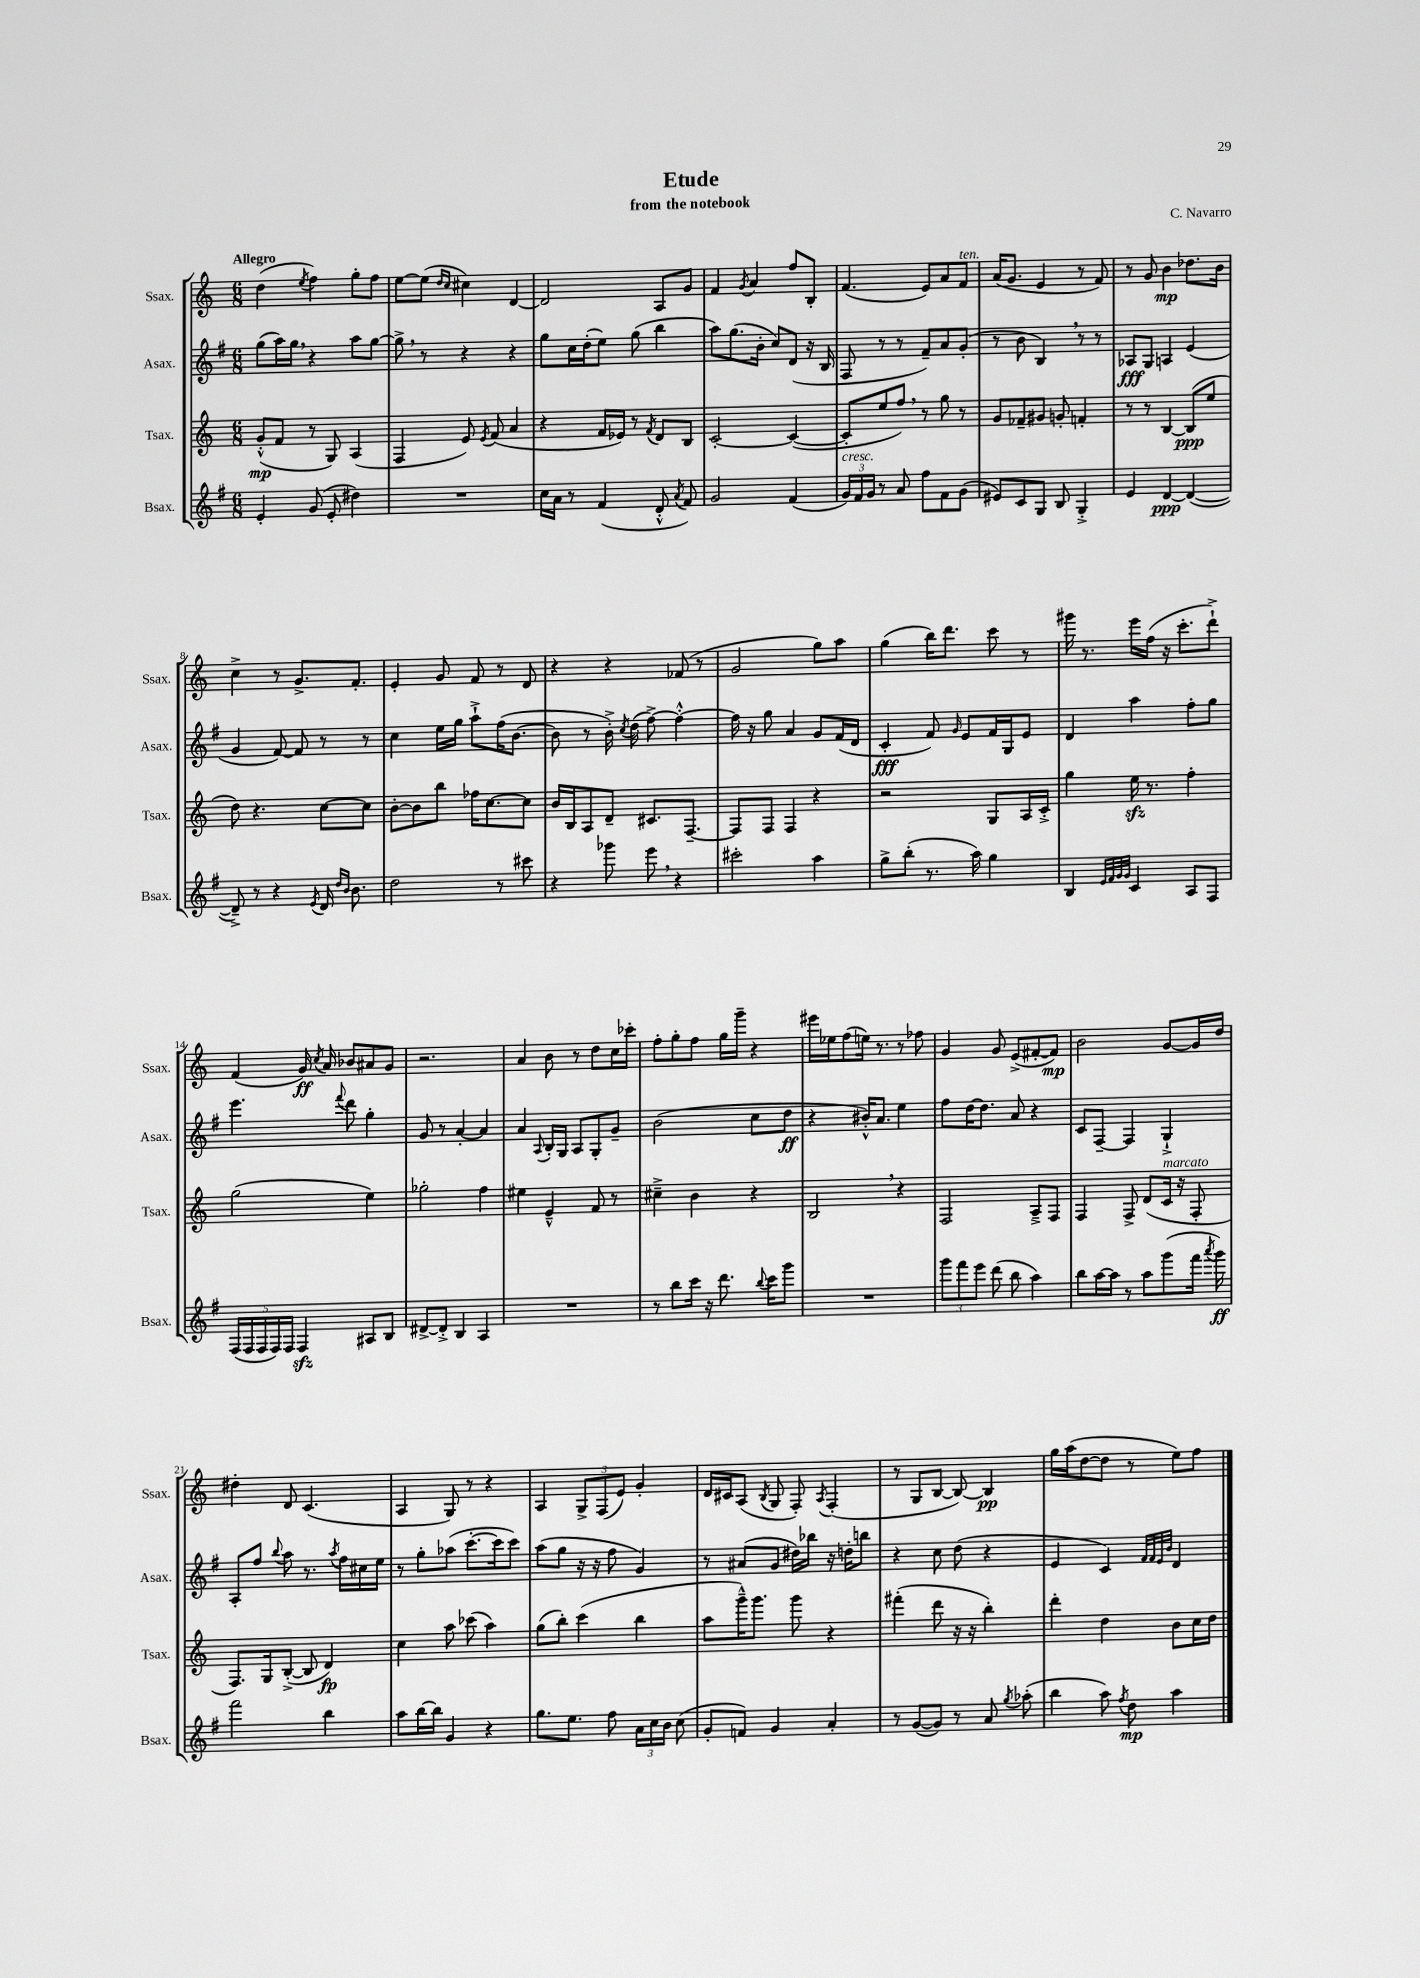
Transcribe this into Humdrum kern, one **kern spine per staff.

**kern	**dynam	**kern	**dynam	**kern	**dynam	**kern	**dynam
*part4	*part4	*part3	*part3	*part2	*part2	*part1	*part1
*staff4	*staff4	*staff3	*staff3	*staff2	*staff2	*staff1	*staff1
*I"Bsax.	*	*I"Tsax.	*	*I"Asax.	*	*I"Ssax.	*
*I'Bsax.	*	*I'Tsax.	*	*I'Asax.	*	*I'Ssax.	*
*clefG2	*	*clefG2	*	*clefG2	*	*clefG2	*
*k[f#]	*	*k[]	*	*k[f#]	*	*k[]	*
*M6/8	*	*M6/8	*	*M6/8	*	*M6/8	*
=1	=1	=1	=1	=1	=1	=1	=1
!	!	!	!	!	!	!LO:TX:a:B:t=Allegro	!
4e'/	.	(8g'^^/L	mp	(8gg\L	.	(4dd\	.
.	.	8f/J	.	16aa\L)	.	.	.
.	.	.	.	16gg,\JJ	.	.	.
.	.	.	.	.	.	8qee/	.
(8g/	.	8r	.	4r	.	4ff\)	.
8e'/	.	8G/)	.	.	.	.	.
4dd#X\)	.	(4A/	.	8aa\L	.	8gg'\L	.
.	.	.	.	[8gg\J	.	8ff\J	.
=2	=2	=2	=2	=2	=2	=2	=2
2.r	.	4F/	.	8gg^,\]	.	[8ee\L	.
.	.	.	.	8r	.	(8ee\J]	.
.	.	.	.	.	.	16qqdd/LL	.
.	.	.	.	.	.	16qqcc/JJ	.
.	.	8e/)	.	4r	.	4cc#X\)	.
.	.	8qe/	.	.	.	.	.
.	.	(8f/	.	.	.	.	.
.	.	4a/	.	4r	.	[4d/	.
=3	=3	=3	=3	=3	=3	=3	=3
16cc\LL	.	4r	.	8gg\L	.	2d/]	.
16a\JJ	.	.	.	.	.	.	.
8r	.	.	.	16cc\L	.	.	.
.	.	.	.	(16dd'\J	.	.	.
(4f#/	.	16f/LL	.	8ee\J)	.	.	.
.	.	16e-X/JJ)	.	.	.	.	.
.	.	8r	.	(8gg\	.	.	.
.	.	8qf/	.	.	.	.	.
8d'^^/	.	8d/L	.	4bb\	.	8A/L	.
8qa/	.	.	.	.	.	.	.
8f#/)	.	8B/J	.	.	.	8g/J	.
=4	=4	=4	=4	=4	=4	=4	=4
2g/	.	[2c'/	.	8aa\L)	.	4f/	.
.	.	.	.	(8.gg\	.	.	.
.	.	.	.	.	.	8qg/	.
.	.	.	.	.	.	4a/	.
.	.	.	.	16b'\Jk	.	.	.
.	.	.	.	8cc/L)	.	.	.
(4f#/	.	(4c/_	.	(8d/J	.	8ff/L	.
.	.	.	.	16r	.	8B'/J	.
.	.	.	.	16B/	.	.	.
=5	=5	=5	=5	=5	=5	=5	=5
!LO:TX:a:i:t=cresc.	!	!	!	!	!	!	!
24g/LL)	.	8c'/L]	.	8F#/	.	(4.f/	.
24f#/	.	.	.	.	.	.	.
24g/JJ	.	.	.	.	.	.	.
8r	.	8ee/	.	8r	.	.	.
8a/	.	8ff,/J)	.	8r	.	.	.
8ff#\L	.	8r	.	8f#~/L)	.	8e/L)	.
8f#\	.	8gg\	.	8a/	.	8a/	.
!	!	!	!	!	!	!LO:TX:a:i:t=ten.	!
(8g\J	.	8r	.	(8g'/J	.	8f/J	.
=6	=6	=6	=6	=6	=6	=6	=6
8e#X/L)	.	8g/L	.	8r	.	(16a/KL	.
.	.	.	.	.	.	8.g/J	.
8c/	.	8f-X~/	.	8b\	.	.	.
8G/J	.	8g#X/J	.	4B,/)	.	4e/	.
8B/	.	8gn'/	.	.	.	.	.
4G'^/	.	4fn'/	.	8r	.	8r	.
.	.	.	.	8r	.	8f/)	.
=7	=7	=7	=7	=7	=7	=7	=7
4e/	.	8r	.	8A-X/L	fff	8r	.
.	.	8r	.	8G/J	.	8g/	.
[4d/	ppp	[4B/	.	4An/	.	4b\	mp
(4d/_	.	(8B/L]	ppp	(4e/	.	8.dd-X\L	.
.	.	8ee/J	.	.	.	.	.
.	.	.	.	.	.	16b\Jk	.
!!LO:LB:g=z
=8	=8	=8	=8	=8	=8	=8	=8
8d~^/])	.	8dd\)	.	4g/	.	4cc^\	.
8r	.	4.r	.	.	.	.	.
4r	.	.	.	[8f#/)	.	8r	.
.	.	.	.	8f#/]	.	8.g^/L	.
8qe/	.	.	.	.	.	.	.
16d/	.	[8cc\L	.	8r	.	.	.
16qqdd/LL	.	.	.	.	.	.	.
16qqb/JJ	.	.	.	.	.	.	.
8.b\	.	.	.	.	.	8.f'/J	.
.	.	8cc\J]	.	8r	.	.	.
=9	=9	=9	=9	=9	=9	=9	=9
2dd\	.	[8b'\L	.	4cc\	.	4e'/	.
.	.	8b\]	.	.	.	.	.
.	.	8bb\J	.	16ee\LL	.	8g/	.
.	.	.	.	16gg\JJ	.	.	.
.	.	16ff-X\KL	.	8aa`^\L	.	8f/	.
.	.	[8.cc\	.	.	.	.	.
8r	.	.	.	(16ff#\K	.	8r	.
.	.	.	.	[8.b\J	.	.	.
8ccc#X\	.	8cc\J]	.	.	.	8d/	.
=10	=10	=10	=10	=10	=10	=10	=10
4r	.	16b/LL	.	8b\]	.	4r	.
.	.	16B/J	.	.	.	.	.
.	.	8A/	.	8r	.	.	.
8ggg-X\	.	8d~/J	.	16b'^\)	.	4r	.
.	.	.	.	8qcc/	.	.	.
.	.	.	.	(16dd\	.	.	.
8eee,\	.	8.c#X/L	.	[8ff#^\)	.	.	.
4r	.	.	.	4ff#'^^\_	.	(8f-X/	.
.	.	[8.F~/J	.	.	.	.	.
.	.	.	.	.	.	8r	.
=11	=11	=11	=11	=11	=11	=11	=11
2ccc#X'\	.	8F/L]	.	16ff#\]	.	2g/	.
.	.	.	.	16r	.	.	.
.	.	8F/J	.	8gg\	.	.	.
.	.	4F/	.	4a/	.	.	.
4aa\	.	4r	.	8g/L	.	8gg\L)	.
.	.	.	.	(16f#/L	.	8aa\J	.
.	.	.	.	16d/JJ	.	.	.
=12	=12	=12	=12	=12	=12	=12	=12
8gg^\L	.	2r	.	4c'/	fff	(4gg\	.
(8bb'\J	.	.	.	.	.	.	.
8.r	.	.	.	8f#/)	.	16bb\KL)	.
.	.	.	.	.	.	8.ddd\J	.
.	.	.	.	16qqg/	.	.	.
.	.	.	.	8e/L	.	.	.
16aa\)	.	.	.	.	.	.	.
4gg\	.	8G/L	.	16f#/L	.	8ccc\	.
.	.	.	.	16G/J	.	.	.
.	.	16A/L	.	8e/J	.	8r	.
.	.	16c'^/JJ	.	.	.	.	.
=13	=13	=13	=13	=13	=13	=13	=13
4B/	.	4gg\	.	4d/	.	16ggg#X\	.
.	.	.	.	.	.	8.r	.
32qqe/LLL	.	.	.	.	.	.	.
32qqf#/	.	.	.	.	.	.	.
32qqg/	.	.	.	.	.	.	.
32qqg/JJJ	.	.	.	.	.	.	.
4c/	.	16eezz\	.	4aa\	.	16eee\LL	.
.	.	8.r	.	.	.	(16ff\JJ	.
.	.	.	.	.	.	16r	.
.	.	.	.	.	.	8.ccc'\L	.
8A/L	.	4ff'\	.	8ff#'\L	.	.	.
8F#/J	.	.	.	8gg\J	.	8ddd`^\J)	.
!!LO:LB:g=z
=14	=14	=14	=14	=14	=14	=14	=14
(20F#/LL	.	(2gg\	.	4.eee\	.	(4f/	.
20F#/	.	.	.	.	.	.	.
20F#/	.	.	.	.	.	.	.
20F#/)	.	.	.	.	.	.	.
20F#/JJ	.	.	.	.	.	.	.
4F#zz/	.	.	.	.	.	16g/)	ff
.	.	.	.	.	.	8qcc/	.
.	.	.	.	.	.	16a/	.
.	.	.	.	8qqfff#/	.	.	.
.	.	.	.	8ddd\	.	8b-X/L	.
8A#X/L	.	4ee\)	.	4gg'\	.	8a#X/	.
8B/J	.	.	.	.	.	8g/J	.
=15	=15	=15	=15	=15	=15	=15	=15
[8d#X^/L	.	2gg-X'\	.	8g/	.	2.r	.
8d#'^/J]	.	.	.	8r	.	.	.
4B/	.	.	.	[4a'/	.	.	.
4A/	.	4ff\	.	4a/]	.	.	.
=16	=16	=16	=16	=16	=16	=16	=16
2.r	.	4ee#X\	.	4a/	.	4a/	.
.	.	.	.	8qqA/	.	.	.
.	.	4e~^^/	.	16B'/LL	.	8b\	.
.	.	.	.	16G/JJ	.	.	.
.	.	.	.	8A/L	.	8r	.
.	.	8f/	.	8G'/	.	8dd\L	.
.	.	8r	.	8g~/J	.	16cc\L	.
.	.	.	.	.	.	16ccc-X'\JJ	.
=17	=17	=17	=17	=17	=17	=17	=17
8r	.	4cc#X~^\	.	(2b\	.	8ff'\L	.
8bb\L	.	.	.	.	.	8gg'\	.
16ccc\Jk	.	4b\	.	.	.	8ff\J	.
16r	.	.	.	.	.	.	.
8.ddd\	.	.	.	.	.	16gg\LL	.
.	.	.	.	.	.	16ggg~\JJ	.
.	.	4r	.	8cc\L	.	4r	.
8qqbb/	.	.	.	.	.	.	.
16ccc\KL	.	.	.	.	.	.	.
8ggg\J	.	.	.	8dd\J	ff	.	.
=18	=18	=18	=18	=18	=18	=18	=18
2.r	.	2B,/	.	4r	.	16eee#X\LL	.
.	.	.	.	.	.	16ee-X\J	.
.	.	.	.	.	.	(8ff\	.
.	.	.	.	16b#X'^^/KL)	.	16een\Jk)	.
.	.	.	.	8.a/J	.	8.r	.
.	.	4r	.	4ee\	.	8r	.
.	.	.	.	.	.	8ff-X\	.
=19	=19	=19	=19	=19	=19	=19	=19
12ggg\L	.	2F/	.	8ff#\L	.	4g/	.
12fff#\	.	.	.	.	.	.	.
.	.	.	.	[16dd\K	.	.	.
12eee\J	.	.	.	.	.	.	.
.	.	.	.	8.dd\J]	.	.	.
(8ddd\	.	.	.	.	.	8g/	.
8bb\	.	.	.	8a/	.	(8e^/L	.
4aa\)	.	8A~^/L	.	4r	.	[8f#X'/	.
.	.	8F/J	.	.	.	8f#/J])	mp
=20	=20	=20	=20	=20	=20	=20	=20
8bb\L	.	4F/	.	8c/L	.	2b\	.
[16aa\L	.	.	.	[8F#~/J	.	.	.
16aa\JJ]	.	.	.	.	.	.	.
8r	.	8F^/	.	4F#/]	.	.	.
8aa\L	.	(8d/L	.	.	.	.	.
!	!	!LO:TX:a:i:t=marcato	!	!	!	!	!
(8ggg\	.	16c/Jk	.	4G`^/	.	[8g/L	.
.	.	16r	.	.	.	.	.
16fff#\Jk	.	8F'/	.	.	.	16g/L]	.
8qaaa/	.	.	.	.	.	.	.
16ggg\)	ff	.	.	.	.	16dd/JJ	.
!!LO:LB:g=z
=21	=21	=21	=21	=21	=21	=21	=21
2fff#\	.	8.F/L)	.	8A'/L	.	4dd#X'\	.
.	.	.	.	8ff#/J	.	.	.
.	.	16G/k	.	.	.	.	.
.	.	.	.	8qqbb/	.	.	.
.	.	([8B'^/J	.	8aa\	.	8d/	.
.	.	8B/]	.	8.r	.	(4.c/	.
4bb\	.	4d/)	fp	.	.	.	.
.	.	.	.	8qaa/	.	.	.
.	.	.	.	16ff#\LL	.	.	.
.	.	.	.	16cc#X\	.	.	.
.	.	.	.	16ee\JJ	.	.	.
=22	=22	=22	=22	=22	=22	=22	=22
8aa\L	.	4cc\	.	8r	.	4A/	.
[16bb\L	.	.	.	8gg'\L	.	.	.
16bb\JJ]	.	.	.	.	.	.	.
4g/	.	8aa\	.	(8aa-X\J	.	8G/)	.
.	.	(8ccc-X\	.	[8.ccc'\L	.	8r	.
4r	.	4aa\)	.	.	.	4r	.
.	.	.	.	16ccc\k]	.	.	.
.	.	.	.	8ccc\J)	.	.	.
=23	=23	=23	=23	=23	=23	=23	=23
8.gg\L	.	(8gg\L	.	(8aa\L	.	4A/	.
.	.	8bb'\J)	.	8gg\J	.	.	.
8.ee\J	.	.	.	.	.	.	.
.	.	(4ccc\	.	16r	.	12G^/L	.
.	.	.	.	16r	.	.	.
.	.	.	.	.	.	(12F/	.
8ff#\	.	.	.	8ff#\	.	.	.
.	.	.	.	.	.	12e/J)	.
24a\LL	.	4bb\	.	4g/)	.	4g'/	.
24cc\	.	.	.	.	.	.	.
24b\JJ	.	.	.	.	.	.	.
(8cc\	.	.	.	.	.	.	.
=24	=24	=24	=24	=24	=24	=24	=24
8g'/L	.	8aa\L	.	8r	.	16d/LL	.
.	.	.	.	.	.	16c#X/J	.
8fn/J)	.	16ggg~^^\K)	.	(8a#X/L	.	(8A/J	.
.	.	8.ggg\J	.	.	.	.	.
.	.	.	.	.	.	8qB/	.
4g/	.	.	.	8g/J	.	8G/	.
.	.	8ggg\	.	16dd#X\LL)	.	8F'/)	.
.	.	.	.	16bb-X\JJ	.	.	.
.	.	.	.	.	.	8qA/	.
4a'/	.	4r	.	16r	.	(4F'/	.
.	.	.	.	16ddn'\KL	.	.	.
.	.	.	.	8bbn\J	.	.	.
=25	=25	=25	=25	=25	=25	=25	=25
8r	.	(4fff#X'\	.	4r	.	8r	.
([8g/L	.	.	.	.	.	8G/L	.
8g/J])	.	8ddd\	.	8cc\	.	[8B/J	.
8r	.	16r	.	(8dd\	.	8B/_)	.
.	.	16r	.	.	.	.	.
8a/	.	4bb'\)	.	4r	.	4B/]	pp
8qgg/	.	.	.	.	.	.	.
(8aa-X'\	.	.	.	.	.	.	.
=26	=26	=26	=26	=26	=26	=26	=26
4bb\	.	4ddd'\	.	4e/	.	16gg\LL	.
.	.	.	.	.	.	(16aa\J	.
.	.	.	.	.	.	[8dd\	.
8aa\)	.	4dd\	.	4c/)	.	8dd\J]	.
8qff#/	.	.	.	.	.	.	.
8dd\	mp	.	.	.	.	8r	.
.	.	.	.	32qqf#/LLL	.	.	.
.	.	.	.	32qqf#/	.	.	.
.	.	.	.	32qqe/	.	.	.
.	.	.	.	32qqb/JJJ	.	.	.
4aa\	.	8b\L	.	4d/	.	8ee\L)	.
.	.	16cc\L	.	.	.	8ff\J	.
.	.	16dd\JJ	.	.	.	.	.
==	==	==	==	==	==	==	==
*-	*-	*-	*-	*-	*-	*-	*-
